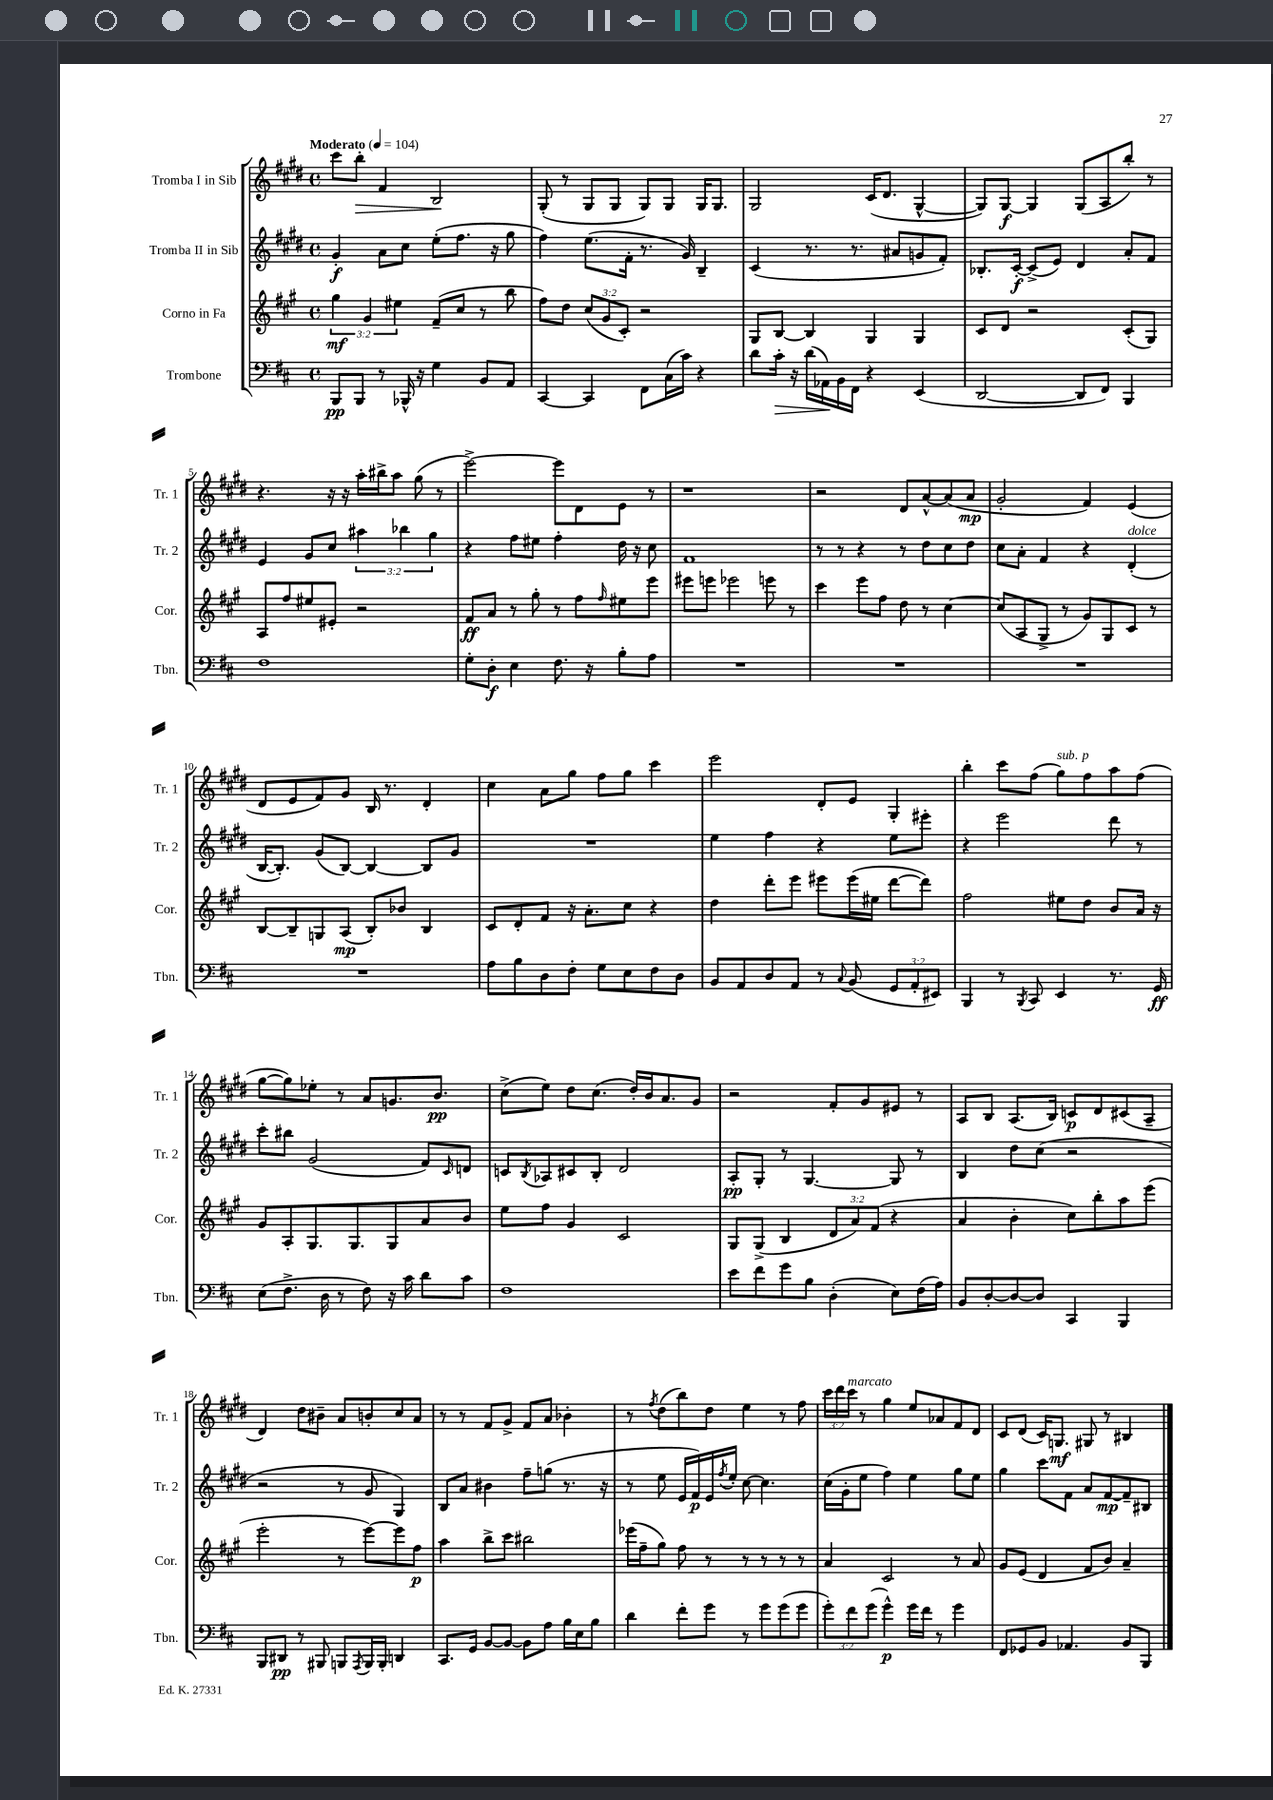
<<
\new StaffGroup <<
\new Staff = "s0" \with { instrumentName = "Tromba I in Sib" shortInstrumentName = "Tr. 1" } {
    \clef treble \key e \major \defaultTimeSignature \time 4/4 \override Staff.TupletNumber.text = #tuplet-number::calc-fraction-text \tempo "Moderato" 4 = 104
    cis'''8 b''8-.\> fis'4 b2\! |
    gis8-.( r8 gis8 gis8 gis8) gis8 gis16 gis8. |
    gis2 cis'16( dis'8. gis4~-^ |
    gis8) gis8~\f gis4 gis8( a8 b''8-.) r8 |
    r4. r16 r16 a''16-. bis''16-> a''8 gis''8( r8 |
    e'''2~->) e'''8 dis'8 e'8 r8 |
    r1 |
    r2 dis'8 a'8~-^ a'8( a'8\mp |
    gis'2-. fis'4) e'4( |
    dis'8 e'8 fis'8) gis'8 b16 r8. dis'4-. |
    cis''4 a'8 gis''8 fis''8 gis''8 cis'''4 |
    e'''2 dis'8-. e'8 gis4-. |
    b''4-. cis'''8 fis''8( gis''8^\markup { \italic "sub. p" }) fis''8 a''8 fis''8( |
    gis''8~ gis''8) ees''8-. r8 a'8 g'8. b'8.\pp |
    cis''8->( e''8) dis''8 cis''8.( dis''16-.) b'16 a'8. gis'8 |
    r2 fis'8-. gis'8 eis'8 r8 |
    a8 b8 a8.( b16) c'8\p dis'8 cis'8( a8-- |
    dis'4) dis''8 bis'8-- a'8 b'8-. cis''8 a'8 |
    r8 r8 fis'8 gis'8-> fis'8 a'8 bes'4-. |
    r8 \acciaccatura { fis''8 } dis''8( b''8) dis''8 e''4 r8 fis''8 |
    \tuplet 3/2 { cis'''16 dis'''16 cis'''16^\markup { \italic "marcato" } } r8 gis''4 e''8 aes'8 fis'8 dis'8 |
    cis'8 dis'8( cis'16) g8.\mf gis8 r8 bis4 \bar "|." |
}
\new Staff = "s1" \with { instrumentName = "Tromba II in Sib" shortInstrumentName = "Tr. 2" } {
    \clef treble \key e \major \defaultTimeSignature \time 4/4 \override Staff.TupletNumber.text = #tuplet-number::calc-fraction-text
    gis'4-.\f a'8 cis''8 e''8-.( fis''8. r16 gis''8 |
    fis''4) e''8.( fis'16-. r8. gis'16) b4-- |
    cis'4( r8. r8. ais'8 g'8 fis'8-.) |
    bes8.-. cis'16~-.\f cis'8->( e'8) dis'4 a'8-. fis'8 |
    e'4 gis'8 cis''8 \tuplet 3/2 { ais''4 bes''4 gis''4 } |
    r4 fis''8 eis''8 fis''4-. dis''16 r16 cis''8 |
    fis'1 |
    r8 r8 r4 r8 dis''8 cis''8 dis''8 |
    cis''8 a'8-. fis'4 r4 dis'4-.^\markup { \italic "dolce" }( |
    b16~ b8.-.) gis'8( b8~) b4~ b8 gis'8 |
    R1 |
    e''4 fis''4 r4 e''8 eis'''8-. |
    r4 e'''2 dis'''8 r8 |
    cis'''8-. bis''8 gis'2( fis'8) \grace { cis'16 } d'8 |
    c'8 \acciaccatura { b8 } aes8 cis'8 b8-. dis'2 |
    a8-.\pp gis8-. r8 gis4.~ gis8 r8 |
    b4 dis''8 cis''8( r2 |
    r2 r8 gis'8 gis4) |
    b8 a'8 bis'4 fis''8-- g''8( r8. r16 |
    r8 e''8 e'16 fis'16\p) e'16 \acciaccatura { fis''8 } e''16-. cis''8~ cis''4. |
    cis''16( gis'16-. e''8 fis''4) e''4 gis''8 e''8 |
    gis''4 cis'''8 fis'8 a'8 fis'8~\mp fis'8-- bis8 \bar "|." |
}
\new Staff = "s2" \with { instrumentName = "Corno in Fa" shortInstrumentName = "Cor." } {
    \clef treble \key a \major \defaultTimeSignature \time 4/4 \override Staff.TupletNumber.text = #tuplet-number::calc-fraction-text
    \tuplet 3/2 { gis''4\mf gis'4 eis''4 } fis'8--( cis''8 r8 b''8 |
    fis''8) d''8 \tuplet 3/2 { cis''8( gis'8 cis'8-.) } r2 |
    gis8 b8~ b4 gis4 gis4 |
    cis'8 d'8 r2 cis'8-.( gis8) |
    a8 fis''8 eis''8 eis'8-. r2 |
    fis'8\ff a'8 r8 gis''8-. r8 fis''8 \grace { fis''16 } eis''8 e'''8 |
    eis'''8 e'''8 ees'''2 e'''8 r8 |
    cis'''4 e'''8 fis''8 d''8 r8 cis''4~ |
    cis''8( a8 gis8-> r8 gis'8) gis8 cis'8 r8 |
    b8~ b8-- g8 a8\mp( b8-.) bes'8 b4 |
    cis'8 d'8-. fis'8 r16 a'8.-. cis''8 r4 |
    d''4 d'''8-. e'''8 eis'''8 eis'''16( eis''16 d'''8~ d'''8) |
    fis''2 eis''8 d''8 b'8 a'16 r16 |
    gis'8 a8-. gis8. gis8. gis8 a'8 b'8 |
    e''8 fis''8 gis'4 cis'2 |
    gis8 gis8->( b4 \tuplet 3/2 { d'8 a'8) fis'8( } r4 |
    a'4 b'4-. cis''8) b''8-. a''8 e'''8( |
    e'''2-. r8 e'''8~) e'''8 fis''8\p |
    a''4 b''8-> cis'''8 bis''2 |
    ees'''16( fis''16-- gis''8) fis''8 r8 r8 r8 r8 r8 |
    a'4 cis'2 r8 a'8 |
    gis'8 e'8( d'4 fis'8 b'8) a'4-- \bar "|." |
}
\new Staff = "s3" \with { instrumentName = "Trombone" shortInstrumentName = "Tbn." } {
    \clef bass \key d \major \defaultTimeSignature \time 4/4 \override Staff.TupletNumber.text = #tuplet-number::calc-fraction-text
    b,,8\pp b,,8 r8 bes,,16-^ r16 g4 b,8 a,8 |
    cis,4~ cis,4 fis,8 cis16( cis'16) r4 |
    d'8 cis'16-.\> r16 d'16( aes,16\!) b,16 fis,16 r4 e,4( |
    d,2~ d,8 fis,8) b,,4 |
    fis1 |
    g8-. d8-.\f e4 fis8. r16 b8-. a8 |
    R1 |
    R1 |
    R1 |
    R1 |
    a8 b8 d8 fis8-. g8 e8 fis8 d8 |
    b,8 a,8 d8 a,8 r8 \appoggiatura { cis8 } b,8( \tuplet 3/2 { g,8 a,8-. eis,8) } |
    b,,4 r8 \acciaccatura { b,,8 } cis,8 e,4 r8. g,16\ff |
    e8( fis8.-> d16 r8 fis8) r16 cis'16 d'8 cis'8 |
    fis1 |
    e'8 fis'8 g'8 b8 d4-.( e8) fis16( a16) |
    b,8 d8~-. d8~ d8 cis,4 b,,4 |
    b,,8 dis,8\pp r8 bis,,8 b,,8 \acciaccatura { a,,8 } b,,16 b,,16-. d,4 |
    cis,8. g,16 b,8~ b,8~ b,8 a8 b16 e16 b8 |
    d'4 fis'8-. g'8 r8 g'8 g'8( g'8 |
    \tuplet 3/2 { g'8-.) fis'8 g'8( } g'4-^\p) g'16 fis'16 r8 g'4 |
    fis,8 ges,8 b,8 aes,4. b,8 b,,8 \bar "|." |
}
>>
>>
